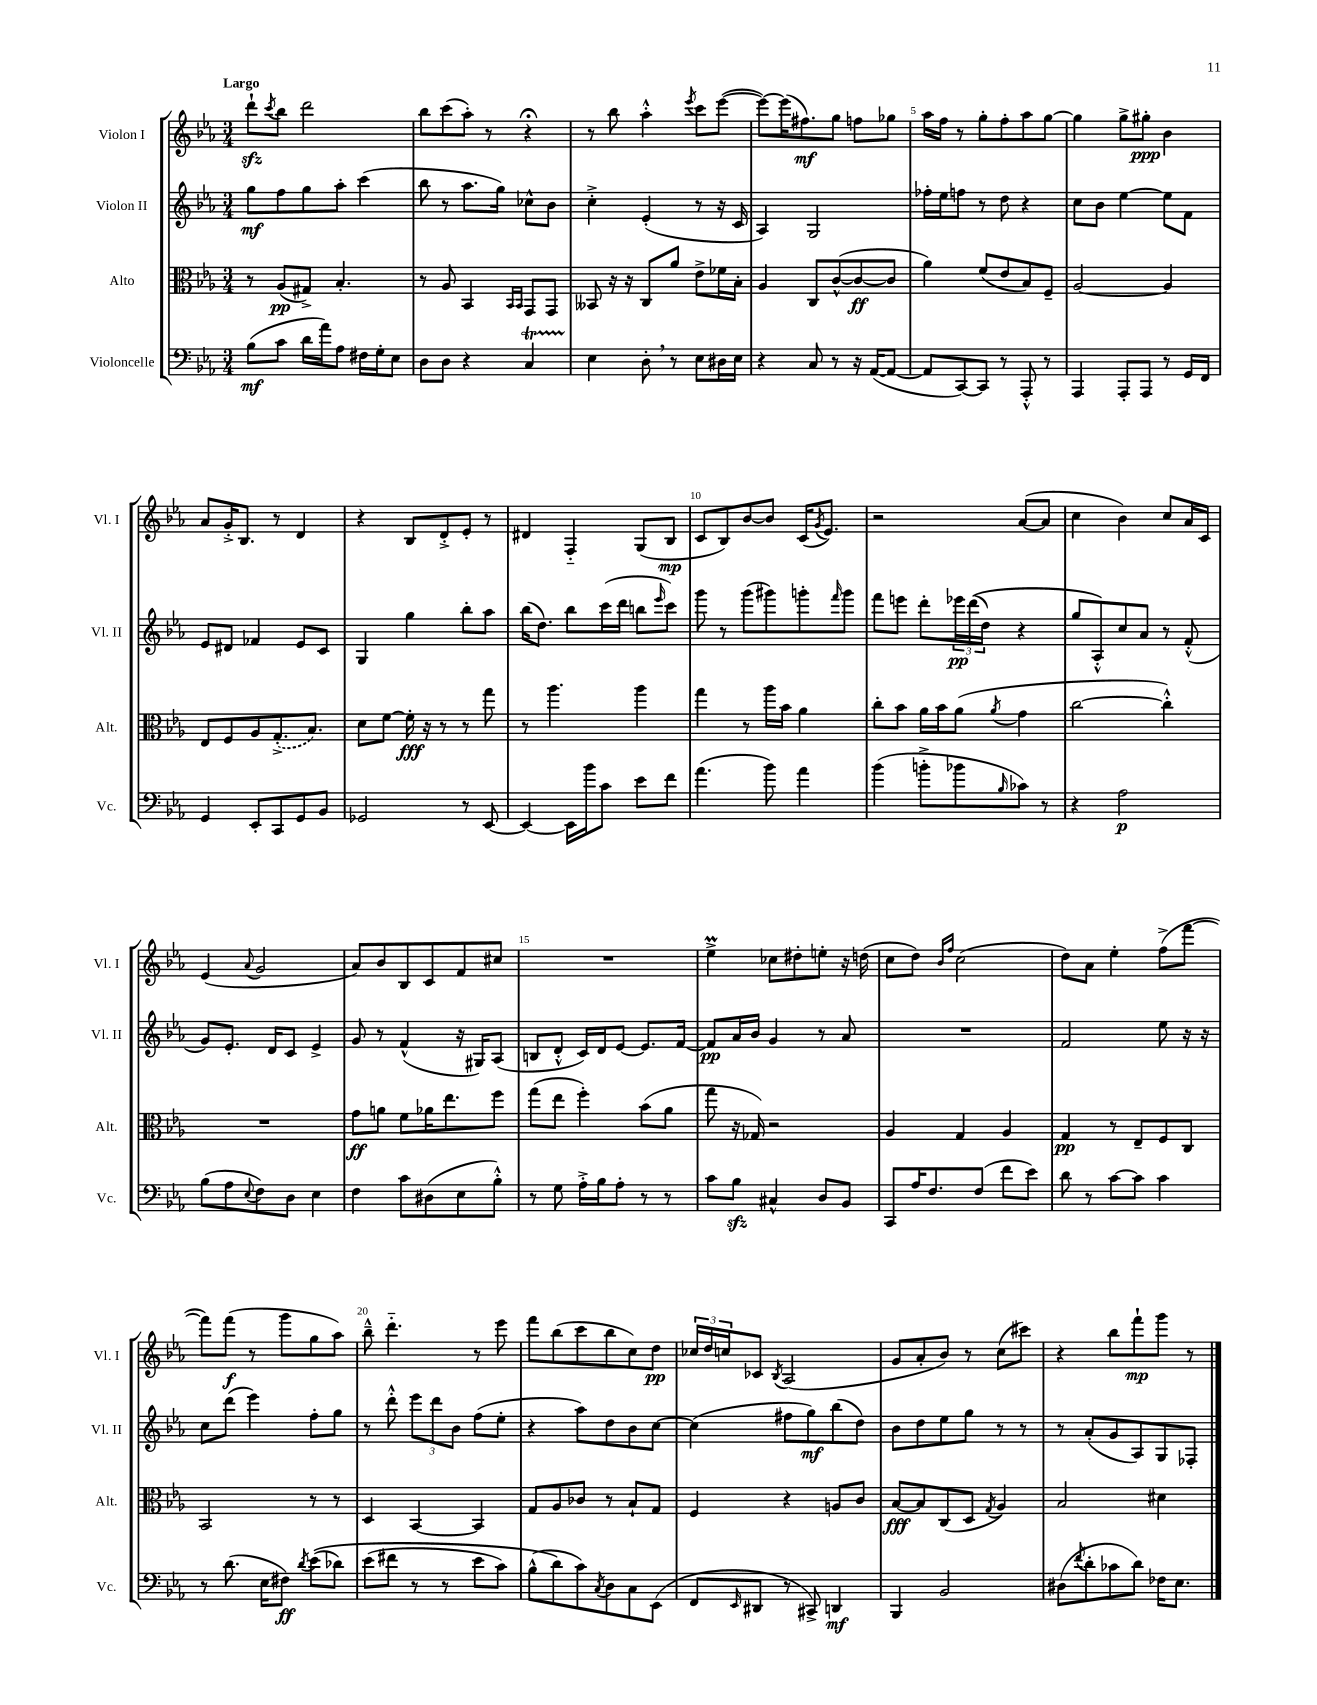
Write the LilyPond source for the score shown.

<<
\new StaffGroup <<
\new Staff = "s0" \with { instrumentName = "Violon I" shortInstrumentName = "Vl. I" } {
    \clef treble \key ees \major \numericTimeSignature \time 3/4 \tempo "Largo"
    d'''8-!\sfz \acciaccatura { c'''8 } bes''8 d'''2 |
    bes''8 c'''8( aes''8-.) r8 r4\fermata |
    r8 bes''8 aes''4-.-^ \acciaccatura { ees'''8 } c'''8 ees'''8~( |
    ees'''8~) ees'''16( fis''8.\mf) g''8 f''8 ges''8 |
    aes''16 f''16 r8 g''8-. f''8-. aes''8 g''8~ |
    g''4 g''8-> gis''8-.\ppp bes'4 |
    aes'8 g'16-.-> bes8. r8 d'4 |
    r4 bes8 d'8-.-> ees'8-. r8 |
    dis'4 f4-_ g8( bes8\mp |
    c'8 bes8) bes'8~ bes'8 c'16( \acciaccatura { g'8 } ees'8.) |
    r2 aes'8~( aes'8 |
    c''4 bes'4) c''8 aes'16 c'16 |
    ees'4( \appoggiatura { aes'8 } g'2 |
    aes'8) bes'8 bes8 c'8 f'8 cis''8 |
    R2. |
    ees''4->\prall ces''8 dis''8-. e''8-. r16 d''16( |
    c''8 d''8) \grace { bes'16 f''16 } c''2( |
    d''8) aes'8 ees''4-. f''8->( f'''8~ |
    f'''8) f'''8\f( r8 g'''8 g''8 aes''8) |
    bes''8---^ d'''4.-_ r8 ees'''8 |
    f'''8 bes''8( c'''8 bes''8 c''8) d''8\pp |
    \tuplet 3/2 { ces''16 d''16 c''16 } ces'8 \acciaccatura { bes8 } aes2( |
    g'8 aes'8-. bes'8) r8 c''8( cis'''8) |
    r4 bes''8 f'''8-!\mp g'''8 r8 \bar "|." |
}
\new Staff = "s1" \with { instrumentName = "Violon II" shortInstrumentName = "Vl. II" } {
    \clef treble \key ees \major \numericTimeSignature \time 3/4
    g''8\mf f''8 g''8 aes''8-. c'''4( |
    bes''8 r8 aes''8. g''16) ces''8-^ bes'8 |
    c''4-.-> ees'4-.( r8 r16 c'16 |
    aes4) g2 |
    fes''16-. ees''16 f''8 r8 d''8 r4 |
    c''8 bes'8 ees''4~ ees''8 f'8 |
    ees'8 dis'8 fes'4 ees'8 c'8 |
    g4 g''4 bes''8-. aes''8 |
    bes''16( d''8.) bes''8 c'''16( d'''16 b''8 \grace { ees'''16 } c'''8) |
    g'''8 r8 g'''8( gis'''8) g'''8-. \grace { f'''16 } g'''8 |
    f'''8 e'''8 d'''8-. \tuplet 3/2 { ees'''16\pp d'''16(\( d''16) } r4 |
    g''8 aes8-.-^\) c''8 aes'8 r8 f'8-.-^( |
    g'8) ees'8.-. d'16 c'8 ees'4-> |
    g'8 r8 f'4-^( r16 gis16) aes8( |
    b8 d'8-.-^ c'16) d'16 ees'8~ ees'8. f'16~ |
    f'8\pp aes'16 bes'16 g'4 r8 aes'8 |
    R2. |
    f'2 ees''8 r16 r16 |
    c''8 d'''8( ees'''4) f''8-. g''8 |
    r8 d'''8-.-^ \tuplet 3/2 { ees'''8 d'''8 bes'8 } f''8( ees''8-. |
    r4 aes''8) d''8 bes'8 c''8~ |
    c''4( fis''8 g''8\mf) bes''8( d''8) |
    bes'8 d''8 ees''8 g''8 r8 r8 |
    r8 aes'8-.( g'8 aes8) g8 fes8-. \bar "|." |
}
\new Staff = "s2" \with { instrumentName = "Alto" shortInstrumentName = "Alt." } {
    \clef alto \key ees \major \numericTimeSignature \time 3/4
    r8 aes8\pp( gis8->) bes4.-. |
    r8 aes8 bes,4 \grace { bes,16 bes,16 } g,8 g,8 |
    beses,8 r16 r16 c8 aes'8 ees'8-> fes'16 bes16-. |
    aes4 c8 c'8~-^( c'8~\ff c'8 |
    aes'4) f'8( ees'8 bes8) f8-- |
    aes2~ aes4 |
    ees8 f8 aes8 \once \slurDashed g8.-.->( bes8.) |
    d'8 f'8~ f'16-.\fff r16 r8 r8 g''8 |
    r8 aes''4. aes''4 |
    g''4 r8 aes''16 bes'16 aes'4 |
    c''8-. bes'8 aes'16 bes'16 aes'8( \acciaccatura { aes'8 } g'4 |
    c''2~ c''4-.-^) |
    R2. |
    g'8\ff a'8 f'8 aes'16 ees''8. f''8 |
    g''8( ees''8 f''4-.) bes'8( aes'8 |
    g''8 r16 ges16) r2 |
    aes4 g4 aes4 |
    g4\pp r8 ees8-- f8 c8 |
    bes,2 r8 r8 |
    d4 bes,4~ bes,4 |
    g8 aes8 ces'8 r8 bes8-! g8 |
    f4 r4 a8 c'8 |
    bes8~\fff bes8 c8( d8 \acciaccatura { g8 } aes4) |
    bes2 dis'4 \bar "|." |
}
\new Staff = "s3" \with { instrumentName = "Violoncelle" shortInstrumentName = "Vc." } {
    \clef bass \key ees \major \numericTimeSignature \time 3/4
    bes8\mf( c'8 d'16 aes'16) aes8 fis16 g16-. ees8 |
    d8 d8 r4 c4\startTrillSpan |
    ees4\stopTrillSpan d8-. \breathe r8 ees8 dis16 ees16 |
    r4 c8 r8 r16 aes,16~( aes,8~ |
    aes,8 c,8~) c,8 r8 aes,,8-.-^ r8 |
    aes,,4 aes,,8-. aes,,8 r8 g,16 f,16 |
    g,4 ees,8-. c,8 g,8 bes,8 |
    ges,2 r8 ees,8~ |
    ees,4~ ees,16 bes'16 c'8 ees'8 f'8 |
    aes'4.( bes'8) aes'4 |
    bes'4( b'8-.-> bes'8 \grace { bes16 } ces'8) r8 |
    r4 aes2\p |
    bes8( aes8 \appoggiatura { ees8 } f8) d8 ees4 |
    f4 c'8 dis8( ees8 bes8-.-^) |
    r8 g8 aes16-.-> bes16 aes8-. r8 r8 |
    c'8 bes8\sfz cis4-^ d8 bes,8 |
    c,8 aes16 f8. f8( f'8 ees'8) |
    d'8 r8 c'8~ c'8 c'4 |
    r8 d'8.( ees16 fis8\ff) \acciaccatura { d'8 } ees'8(\( des'8) |
    ees'8( fis'8 r8 r8 ees'8 c'8) |
    bes8-^( d'8\) c'8) \acciaccatura { c8 } d8 c8 ees,8( |
    f,8 \grace { ees,16 } dis,8 r8 cis,8->) d,4\mf |
    bes,,4 bes,2 |
    dis8( \acciaccatura { f'8 } d'8-. ces'8 d'8) fes16 ees8. \bar "|." |
}
>>
>>
\layout { \context { \Score \override BarNumber.break-visibility = ##(#f #t #t) barNumberVisibility = #(every-nth-bar-number-visible 5) } }
